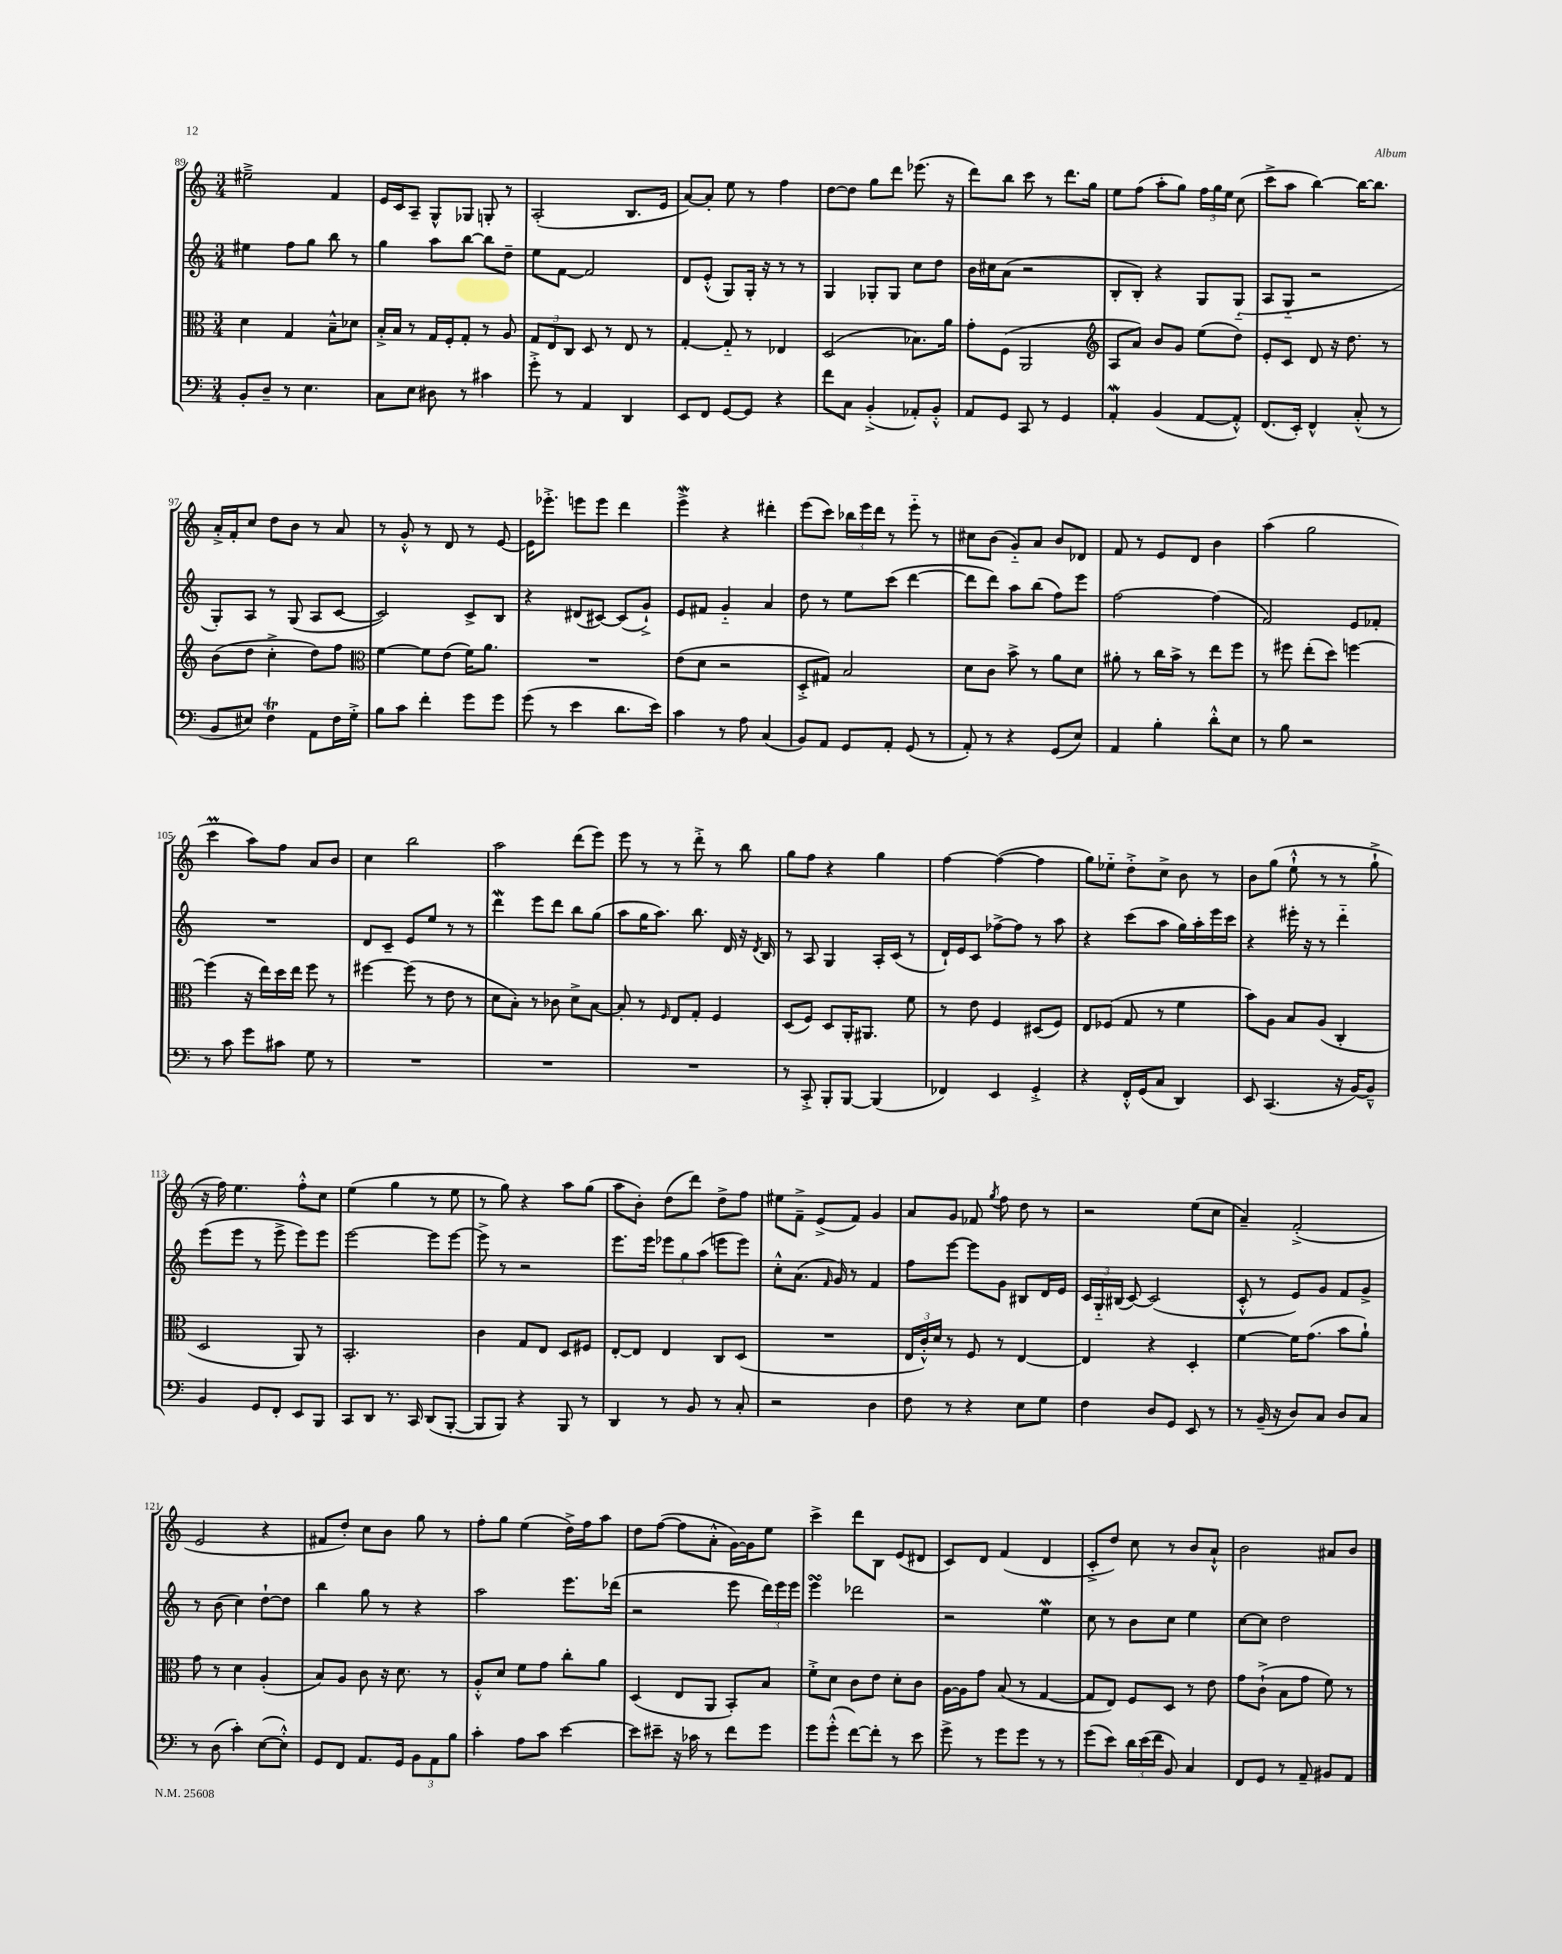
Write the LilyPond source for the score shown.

<<
\new StaffGroup <<
\new Staff = "s0" {
    \clef treble \key c \major \numericTimeSignature \time 3/4
    \autoBeamOff eis''2---> f'4 |
    e'16[ c'16 a8]-- g8[-^ ges8] g8-. r8 |
    a2-.( b8.[ e'16] |
    a'8[~) a'8]-. e''8 r8 f''4 |
    d''8[~ d''8] g''8[ d'''8] ees'''8.( r16 |
    d'''8[) b''8] c'''8 r8 d'''8.[ g''16] |
    e''8[ f''8]( a''8[-. g''8]) \tuplet 3/2 { f''16[ g''16 e''16] } c''8( |
    c'''8[-> a''8] b''4~) b''16[~ b''8.] |
    a'16[-.-> f'16-. c''8] d''8[ b'8] r8 a'8 |
    r8 g'8-.-^ r8 d'8 r8 e'8~ |
    e'16[ ees'''8.]-.-> e'''8[ e'''8] d'''4 |
    e'''4->\mordent r4 dis'''4-. |
    e'''8[( c'''8]) \tuplet 3/2 { bes''16[ e'''16 d'''16] } r8 e'''8-_ r8 |
    cis''8[ b'8]( g'8[-_) a'8] b'8[ des'8] |
    f'8 r8 e'8[ d'8] b'4 |
    a''4( g''2 |
    c'''4\prall a''8[) f''8] a'8[ b'8] |
    c''4 b''2 |
    a''2 d'''8[( e'''8]) |
    e'''8 r8 r8 d'''8-.-> r8 b''8 |
    g''8[ f''8] r4 g''4 |
    f''4~ f''4~( f''4 |
    g''8[) ees''8]-_ d''8[-.-> c''8]-> b'8 r8 |
    b'8[ g''8]( e''8-!-^ r8 r8 g''8-!-> |
    r16 f''16) e''4. f''8[-.-^ c''8] |
    e''4( g''4 r8 e''8 |
    r8 g''8) r4 a''8[ g''8]( |
    a''8[ b'8]-.) d''8[( d'''8]) d''8[-> f''8] |
    eis''8[ f'8]---> e'8[->( f'8]) g'4 |
    a'8[ g'8] fes'8 \acciaccatura { g''8 } f''8 d''8 r8 |
    r2 e''8[( c''8] |
    a'4--) f'2-.->( |
    e'2 r4 |
    fis'8[ d''8]-.) c''8[ b'8] g''8 r8 |
    f''8[-. g''8] e''4( d''16[->) f''16 a''8] |
    d''8[ f''8]~( f''8[ a'8]-.-^ g'16[~) g'16 e''8] |
    c'''4-> d'''8[ b8] e'8[( dis'8] |
    c'8[) d'8] f'4( d'4 |
    c'8[-.-> d''8]) c''8 r8 b'8[ a'8]-!-^ |
    b'2 ais'8[ b'8] \bar "|." |
}
\new Staff = "s1" {
    \clef treble \key c \major \numericTimeSignature \time 3/4
    \autoBeamOff eis''4 f''8[ g''8] b''8 r8 |
    g''4 a''8[ b''8]~ b''8[ d''8]-- |
    e''8[ f'8]~ f'2 |
    d'8[ e'8]-.-^( g8[) g16]-. r16 r8 r8 |
    g4 ges8[-. ges8] c''8[ d''8] |
    b'16[ cis''16 a'8]( r2 |
    b8[-. b8]-.) r4 g8[ g8]-_( |
    a8[ g8]-_ r2 |
    g8[-.) a8] r8 g8( a8[ c'8]~ |
    c'2) c'8[-> b8] |
    r4 dis'8[( cis'8]~) cis'8[( g'8]-!->) |
    e'8[ fis'8] g'4-_ a'4 |
    d''8 r8 e''8[ c'''8]( d'''4~ |
    d'''8[ d'''8]) a''8[ b''8]( f''8[) e'''8] |
    f''2~ f''4( |
    f'2) e'8[ fes'8]-. |
    R2. |
    d'8[ c'8]-- e'8[ e''8] r8 r8 |
    d'''4\mordent e'''8[ d'''8] b''8[ g''8]( |
    a''8[ g''16 a''8.]) b''8. d'16 r16 \acciaccatura { d'8 } b16 |
    r8 a8 g4 a16[-. c'16]( r8 |
    d'16[-!) e'16 c'8] fes''8[~-> fes''8] r8 a''8 |
    r4 c'''8[( a''8] g''16[) a''16-. e'''16 c'''16] |
    r4 eis'''16-. r16 r8 d'''4-_ |
    e'''8[( e'''8] r8 e'''8-> e'''8[) e'''8] |
    e'''2~ e'''8[ e'''8]~ |
    e'''8-> r8 r2 |
    e'''8.[ e'''16] \tuplet 3/2 { ees'''8[ g''8 a''8]( } e'''8[ e'''8]) |
    c''8[-.-^ a'8.]( \grace { f'16 } g'16) r8 f'4 |
    f''8[ e'''8]~ e'''8[ g'8] bis8[ d'16 e'16] |
    \tuplet 3/2 { c'16[ g16-_ bis16]( } c'8~) c'2( |
    c'8-.-^ r8 e'8[) g'8] f'8[ g'8]-> |
    r8 b'8( c''4) d''8[~-! d''8] |
    b''4 g''8 r8 r4 |
    a''2 e'''8.[ des'''16]( |
    r2 e'''8 \tuplet 3/2 { d'''16[) e'''16 e'''16] } |
    e'''4\turn des'''2 |
    r2 e''4\mordent |
    c''8 r8 b'8[ c''8] e''4 |
    c''8[~ c''8] d''2 \bar "|." |
}
\new Staff = "s2" {
    \clef alto \key c \major \numericTimeSignature \time 3/4
    \autoBeamOff d'4 g4 b8[---^ des'8] |
    b16[-.-> b16] r8 g16[ f16-. g8]-. r8 a8 |
    \tuplet 3/2 { g8[ e8 c8] } d8 r8 e8 r8 |
    g4~-. g8-_ r8 ees4 |
    d2( bes8.[) a'16] |
    g'8[-. f8]( a,2 |
    \clef treble a8[ a'8]) b'8[ g'8] e''8[( d''8]) |
    e'8[-. c'8] d'8 r16 d''8. r8 |
    b'8[( d''8] c''4-.-> d''8[) f''8] |
    \clef alto f'4~ f'8[ e'8]( f'16[) a'8.] |
    R2. |
    e'8[( d'8] r2 |
    d8[-.-> gis8]) b2 |
    d'8[ c'8] b'8-> r8 a'8[ d'8] |
    ais'8-. r8 c''16[ b'16]-> r8 e''8[ f''8] |
    r8 fis''8 e''8[-.( d''8]) f''4~ |
    f''4( r16 e''16[) d''16 e''16] f''8 r8 |
    fis''4~ fis''8( r8 e'8 r8 |
    d'8[ b8]-.) r8 ces'8 d'8[-> b8]~ |
    b8-. r8 \grace { f16 } e8[ g8]-. f4 |
    d8[( f8]) d8[ a,16-. ais,8.] f'8 |
    r8 e'8 f4 dis8[( f8]) |
    e8[ fes8]( g8 r8 f'4 |
    b'8[) a8] b8[ a8]( c4-. |
    d2 a,8) r8 |
    b,2.-. |
    c'4 g8[ e8] d8[ fis8] |
    e8[~-. e8] e4 c8[ d8]( |
    R2. |
    \tuplet 3/2 { e16[ c'16-.-^) d'16] } r8 f8 r8 e4~ |
    e4 r4 d4-. |
    f'4~ f'16[ g'8.]( b'8[ a'8]-!) |
    g'8 r8 d'4 a4-.( |
    b8[) a8] c'8 r16 d'8. r8 |
    a8[-.-^ d'8] f'8[ g'8] c''8[-. a'8] |
    d4( e8[ a,8] b,8[-.) b8] |
    f'8[-.-> d'8] c'8[ e'8] d'8[-. c'8] |
    a16[~ a16 g'8] b8( r8 g4~ |
    g8[ e8]) f8[ d8] r8 e'8 |
    g'8[ c'8]-!->( b8[ g'8] f'8) r8 \bar "|." |
}
\new Staff = "s3" {
    \clef bass \key c \major \numericTimeSignature \time 3/4
    \autoBeamOff b,8[-. d8]-- r8 e4. |
    c8[ e8] dis8 r8 cis'4 |
    g'8-.-> r8 a,4 d,4 |
    e,8[ f,8] g,8[~ g,8] r4 |
    f'8[ c8] b,4-.->( aes,8[-.) b,8]-.-^ |
    a,8[ g,8] c,8 r8 g,4 |
    a,4-.\mordent b,4( a,8[~ a,8]-.-^) |
    f,8.[( e,16]-.) f,4-^ c8-.-^( r8 |
    b,8[ eis8]) f4\trill a,8[ f16 g16]-.-> |
    b8[ c'8] f'4-. g'8[ g'8] |
    g'8( r8 e'4 d'8.[ e'16]) |
    c'4 r8 a8 c4( |
    b,8[) a,8] g,8[ a,8]-. g,8( r8 |
    a,8-.) r8 r4 g,8[( e8]) |
    a,4 b4-. d'8[-.-^ e8] |
    r8 b8 r2 |
    r8 c'8 g'8[ cis'8] g8 r8 |
    R2. |
    R2. |
    R2. |
    r8 c,8-.-> b,,8[-. b,,8]~ b,,4( |
    fes,4) e,4 g,4-.-> |
    r4 f,16[-.-^ g,16( c8] d,4) |
    e,8 c,4.( r16 b,16[~) b,8]---^ |
    b,4 g,8[ f,8]-. e,8[ b,,8] |
    c,8[ d,8] r8. c,16 d,8[( b,,8]~-. |
    b,,8[ b,,8]) r4 b,,8 r8 |
    d,4 r8 b,8 r8 c8-. |
    r2 d4 |
    f8 r8 r4 e8[ g8] |
    f4 d8[ g,8] e,8 r8 |
    r8 b,16--( r16 d8[) c8] d8[ c8] |
    r8 d8( c'4-.) e8[~( e8]-.-^) |
    g,8[ f,8] a,8.[ g,16] \tuplet 3/2 { b,8[ a,8 b8] } |
    c'4-. a8[ c'8] e'4~ |
    e'8[ eis'8]-- r16 ces'16 r8 f'8[ g'8] |
    g'8[ g'8]-.-^( f'8[~) f'8]-. r8 e'8 |
    g'8-> r8 g'8[ g'8] r8 r8 |
    g'8[( e'8]) \tuplet 3/2 { d'16[ e'16( f'16] } b,8) c4 |
    f,8[ g,8] r8 a,8-- bis,8[ a,8] \bar "|." |
}
>>
>>
\layout { \context { \Score currentBarNumber = #89 } }
